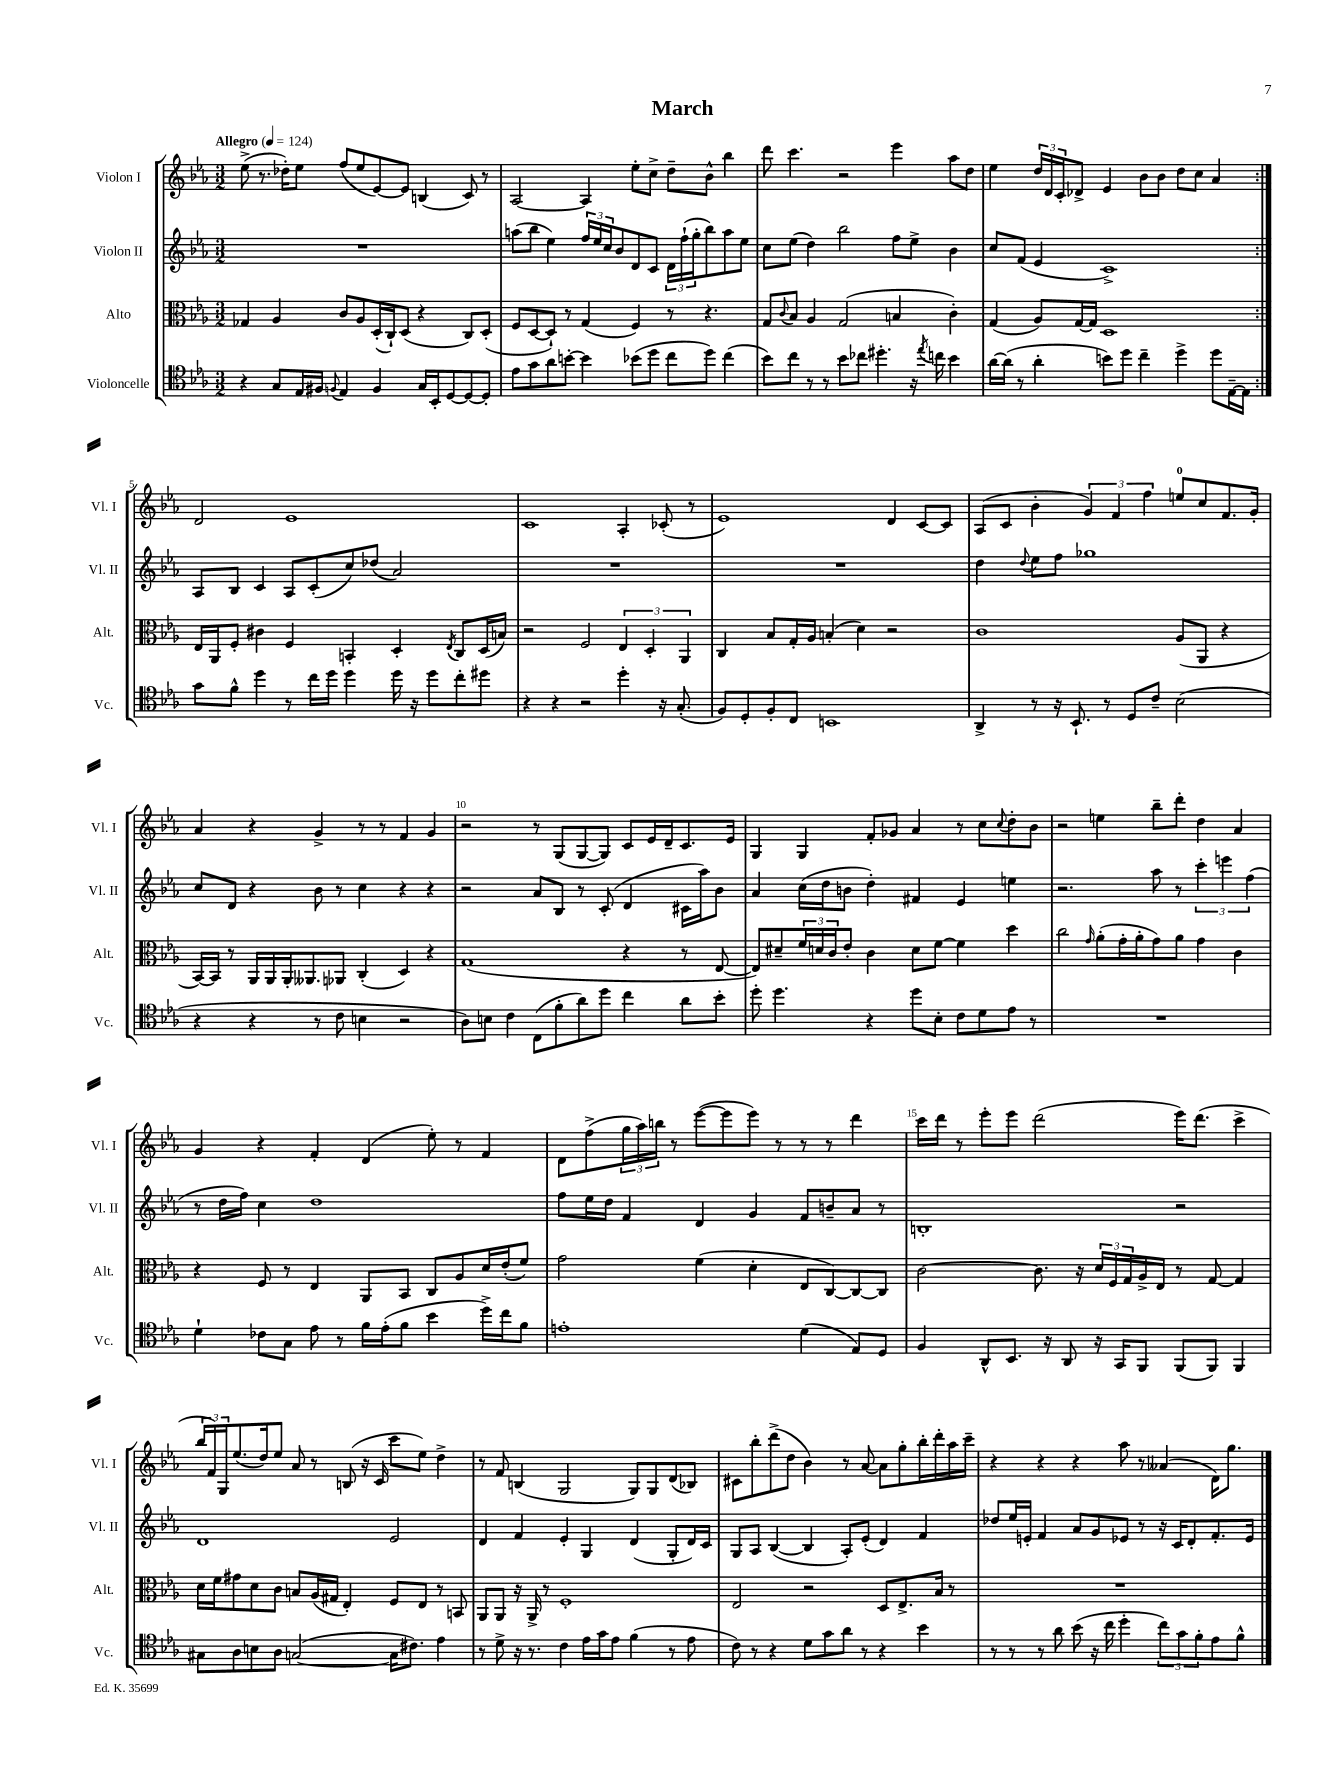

**kern	**kern	**kern	**kern
*staff4	*staff3	*staff2	*staff1
*clefC4	*clefC3	*clefG2	*clefG2
*k[b-e-a-]	*k[b-e-a-]	*k[b-e-a-]	*k[b-e-a-]
*M3/2	*M3/2	*M3/2	*M3/2
*MM124	*MM124	*MM124	*MM124
4r	4G-/	1.r	(8ee-^\
.	.	.	8.r
8G/L	4A-/	.	.
.	.	.	16dd-'\LK)
16E-/L	.	.	8ee-\J
16F#/JJ	.	.	.
8qqF/	.	.	.
4E-/	8c/L	.	(8ff/L
.	8A-/	.	8ee-/
4F/	(16D'/L	.	[8e-/)
.	16C`/J)	.	.
.	(8D/J	.	8e-/]J
16G/LL	4r	.	(4B/
16BB-'/J	.	.	.
[8D/	.	.	.
8D/_	8C/L)	.	8c/)
8D'/]J	(8D'/J	.	8r
=	=	=	=
8e-\L	8F/L	(8aa\L	[2A-/
8g\	[8D/	8bb-\J	.
8a-\	8D`/]J)	4ee-\)	.
[8b'\J	8r	.	.
4b\]	(4G/	24ff/LL	4A-/]
.	.	24ee-/	.
.	.	24cc/J	.
.	.	8b-/	.
(8b-\L	4F/)	8d/	8ee-'\L
8dd\J	.	8c/J	8cc^\J
8cc\L	8r	24d\LL	8dd~\L
.	.	(24ff`\	.
.	.	24gg'\J	.
8dd\J)	4.r	8bb-\)	8b-^^\J
(4cc\	.	8aa\	4bb-\
.	.	8ee-\J	.
=	=	=	=
8b-\L)	8G/L	8cc\L	8ddd\
.	8qqc/	.	.
8cc\J	8B-/J	(8ee-\J	4.ccc\
8r	4A-/	4dd\)	.
8r	.	.	.
8b-\L	(2G/	2bb-\	2r
8cc-\J	.	.	.
4.dd#'\	.	.	.
.	4B/	8ff\L	4eee-\
16r	.	8ee-^\J	.
8qee-/	.	.	.
16cc\	.	.	.
4b-\	4c'\)	4b-\	8aa-\L
.	.	.	8dd\J
=	=	=	=
[16a-\LL	(4G/	8cc/L	4ee-\
(16a-\]JJ	.	.	.
8r	.	(8f/J	.
4a-'\	8A-/L)	4e-/	24dd/LL
.	.	.	24d/
.	.	.	24c'/J
.	[16G/L	.	8d-^/J
.	16G/]JJ	.	.
8b\L)	1D	1c^)	4e-/
8dd\J	.	.	.
4cc~\	.	.	8b-\L
.	.	.	8b-\J
4dd^\	.	.	8dd\L
.	.	.	8cc\J
8dd\L	.	.	4a-/
[16E-~\L	.	.	.
16E-\]JJ	.	.	.
=:|!	=:|!	=:|!	=:|!
8g\L	16E-/LL	8A-/L	2d/
.	16AA-/J	.	.
8f^^\J	8F'/J	8B-/J	.
4dd\	4c#\	4c/	.
8r	4F/	8A-/L	1e-
16cc\LL	.	(8c'/	.
16dd\JJ	.	.	.
4dd\	4BB'/	8cc/)	.
.	.	(8dd-/J	.
16dd\	4D'/	2a-/)	.
16r	.	.	.
8dd\L	.	.	.
.	8qE-/	.	.
8cc'\	8C/L	.	.
8dd#\J	(16D/L	.	.
.	16B/JJ)	.	.
=	=	=	=
4r	2r	1.r	1c
4r	.	.	.
2r	2F/	.	.
4dd'\	6E-/	.	4A-'/
.	6D'/	.	.
16r	.	.	(8c-'/
(8.G'/	.	.	.
.	6AA-/	.	.
.	.	.	8r
=	=	=	=
8F/L)	4C/	1.r	1e-)
8D'/	.	.	.
8F'/	8B-/L	.	.
8C/J	16G'/L	.	.
.	16A-/JJ	.	.
1BB	(4B'/	.	.
.	4d\)	.	.
.	2r	.	4d/
.	.	.	[8c/L
.	.	.	8c/]J
=	=	=	=
4AA-^/	1c	4dd\	(8A-/L
.	.	.	8c/J
.	.	8qqdd/	.
8r	.	8ee-\L	4b-'\
16r	.	8ff\J	.
8.BB-`/	.	.	.
.	.	1gg-	6g/)
8r	.	.	.
.	.	.	6f/
8D/L	.	.	.
.	.	.	6ff\
8c~/J	.	.	.
(2B-\	(8A-/L	.	8ee/L
.	8AA-/J	.	8cc/
.	4r	.	8.f/
.	.	.	16g'/Jk
=	=	=	=
4r	[16BB-/LL)	8cc/L	4a-/
.	16BB-/]JJ	.	.
.	8r	8d/J	.
4r	16AA-/LL	4r	4r
.	16AA-/	.	.
.	16AA-'/J	.	.
.	8.AA--/	.	.
8r	.	8b-\	4g^/
8c\	8AA-/J	8r	.
4B\	(4C'/	4cc\	8r
.	.	.	8r
2r	4D/)	4r	4f/
.	4r	4r	4g/
=	=	=	=
8A-\L)	(1G	2r	2r
8B\J	.	.	.
4c\	.	.	.
(8C\L	.	8a-/L	8r
8f'\	.	8B-/J	(8G/L
8a-\)	.	8r	[8G/
8dd\J	.	(8c'/	8G/]J)
4cc\	4r	4d/	8c/L
.	.	.	16e-/L
.	.	.	16d~/J
8a-\L	8r	16c#\LL	8.c/
.	.	16aa-\J)	.
8b-'\J	[8E-/	8b-\J	.
.	.	.	16e-/Jk
=	=	=	=
8dd'\	8E-/]L)	4a-/	4G/
4.dd\	8d#~/	.	.
.	24f/L	(16cc\LL	4G/
.	24d/	.	.
.	.	16dd\J	.
.	24c/J	.	.
.	8e-'/J	8b\J	.
4r	4c\	4dd'\)	8f'/L
.	.	.	8g-/J
8dd\L	8d\L	4f#/	4a-/
8B-'\J	[8f\J	.	.
8c\L	4f\]	4e-/	8r
8d\	.	.	8cc\L
.	.	.	8qqcc/
8e-\J	4dd\	4ee\	8dd'\
8r	.	.	8b-\J
=	=	=	=
1.r	2cc\	2.r	2r
.	16qqg/	.	.
.	(8a-'\L	.	4ee\
.	16g'\L	.	.
.	16a-'\J	.	.
.	8g\)	8aa-\	8bb-~\L
.	8a-\J	8r	8ddd'\J
.	4g\	6ccc'\	4dd\
.	.	6eee\	.
.	4c\	.	4a-/
.	.	(6ff\	.
=	=	=	=
4d`\	4r	8r	4g/
.	.	16dd\LL	.
.	.	16ff\JJ)	.
8c-\L	8F/	4cc\	4r
8G\J	8r	.	.
8e-\	4E-/	1dd	4f'/
8r	.	.	.
16f\LL	8AA-/L	.	(4d/
(16e-'\J	.	.	.
8f\J	8BB-/J	.	.
4b-\	8C/L	.	8ee-'\)
.	8A-/	.	8r
16dd^\LL)	16d/L	.	4f/
16cc\J	(16e-'/J	.	.
8f\J	8f/J)	.	.
=	=	=	=
1e'	2g\	8ff\L	8d\L
.	.	16ee-\L	(8ff^\
.	.	16dd\JJ	.
.	.	4f/	24gg\L
.	.	.	24aa-\)
.	.	.	24bb\JJ
.	.	.	8r
.	(4f\	4d/	([8eee-\L
.	.	.	8eee-\]
.	4d'\	4g/	8eee-\J)
.	.	.	8r
(4d\	8E-/L	8f/L	8r
.	[8C/)	8b~/	8r
8E-/L)	8C/_	8a-/J	4ddd\
8D/J	8C/]J	8r	.
=	=	=	=
4F/	[2c\	1B'	16ccc\LL
.	.	.	16ddd\JJ
.	.	.	8r
8AA-^^/L	.	.	8eee-'\L
8.BB-/J	.	.	8eee-\J
.	8.c\]	.	(2ddd\
16r	.	.	.
8AA-/	.	.	.
.	16r	.	.
16r	24d/LL	.	.
.	24F/	.	.
16GG/LK	.	.	.
.	24G/	.	.
8FF/J	16A-^/	.	.
.	16E-/JJ	.	.
(8FF/L	8r	2r	16eee-\LK)
.	.	.	(8.ddd\J
8FF/J)	[8G/	.	.
4FF/	4G/]	.	4ccc^\
=	=	=	=
8G#\L	16d\LL	1d	24bb-/LL
.	.	.	24f/)
.	16f\J	.	.
.	.	.	24G/J
8A-\	8g#\	.	(8.ee-/
8B\	8d\	.	.
.	.	.	16dd/k)
8A-\J	8c\J	.	8ee-/J
([2G/	8B/L	.	8a-/
.	(16A-/L	.	8r
.	16G#/JJ	.	.
.	4E-'/)	.	(8B/
.	.	.	16r
.	.	.	16c/
16G\]LK	8F/L	2e-/	8ccc\L
8.c#\J)	.	.	.
.	8E-/J	.	8ee-\J)
4e-\	8r	.	4dd^\
.	8BB/	.	.
=	=	=	=
8r	8AA-/L	4d/	8r
8d^\	8AA-/J	.	8f/
16r	16r	4f/	(4B/
8.r	16AA-^/	.	.
.	8r	.	.
4c\	1F'	4e-'/	2G/
16e-\LL	.	4G/	.
16g\J	.	.	.
8e-\J	.	.	.
(4f\	.	(4d/	8G/L)
.	.	.	8G/
8r	.	8G'/L	(8d/
8e-\	.	16d/L)	8B-/J)
.	.	16c/JJ	.
=	=	=	=
8c\)	2E-/	8G/L	8c#\L
8r	.	8A-/J	8bb-'\
4r	.	([4B-/	(8ddd^\
.	.	.	8dd\J
8d\L	2r	4B-/]	4b-\)
8g\	.	.	.
8a-\J	.	8A-'/L)	8r
8r	.	(8e-'/J	[8a-/
4r	8D/L	4d/)	8a-\]L
.	8.E-^/	.	8gg'\
4b-\	.	4f/	16bb-'\L
.	16B-/Jk	.	16ddd'\
.	8r	.	16aa-\
.	.	.	16ccc~\JJ
=	=	=	=
8r	1.r	8dd-/L	4r
8r	.	16ee-/L	.
.	.	16e'/JJ	.
8r	.	4f/	4r
8a-\	.	.	.
(8b-\	.	8a-/L	4r
16r	.	8g/	.
16cc\	.	.	.
4dd'\	.	8e-/J	8aa-\
.	.	8r	8r
12cc\L)	.	16r	(4a--/
.	.	16c/LK	.
12g\	.	.	.
.	.	8d'/	.
12f'\	.	.	.
8e-\	.	8.f'/	16d\LK)
.	.	.	8.gg\J
8f^^\J	.	.	.
.	.	16e-/Jk	.
==	==	==	==
*-	*-	*-	*-
